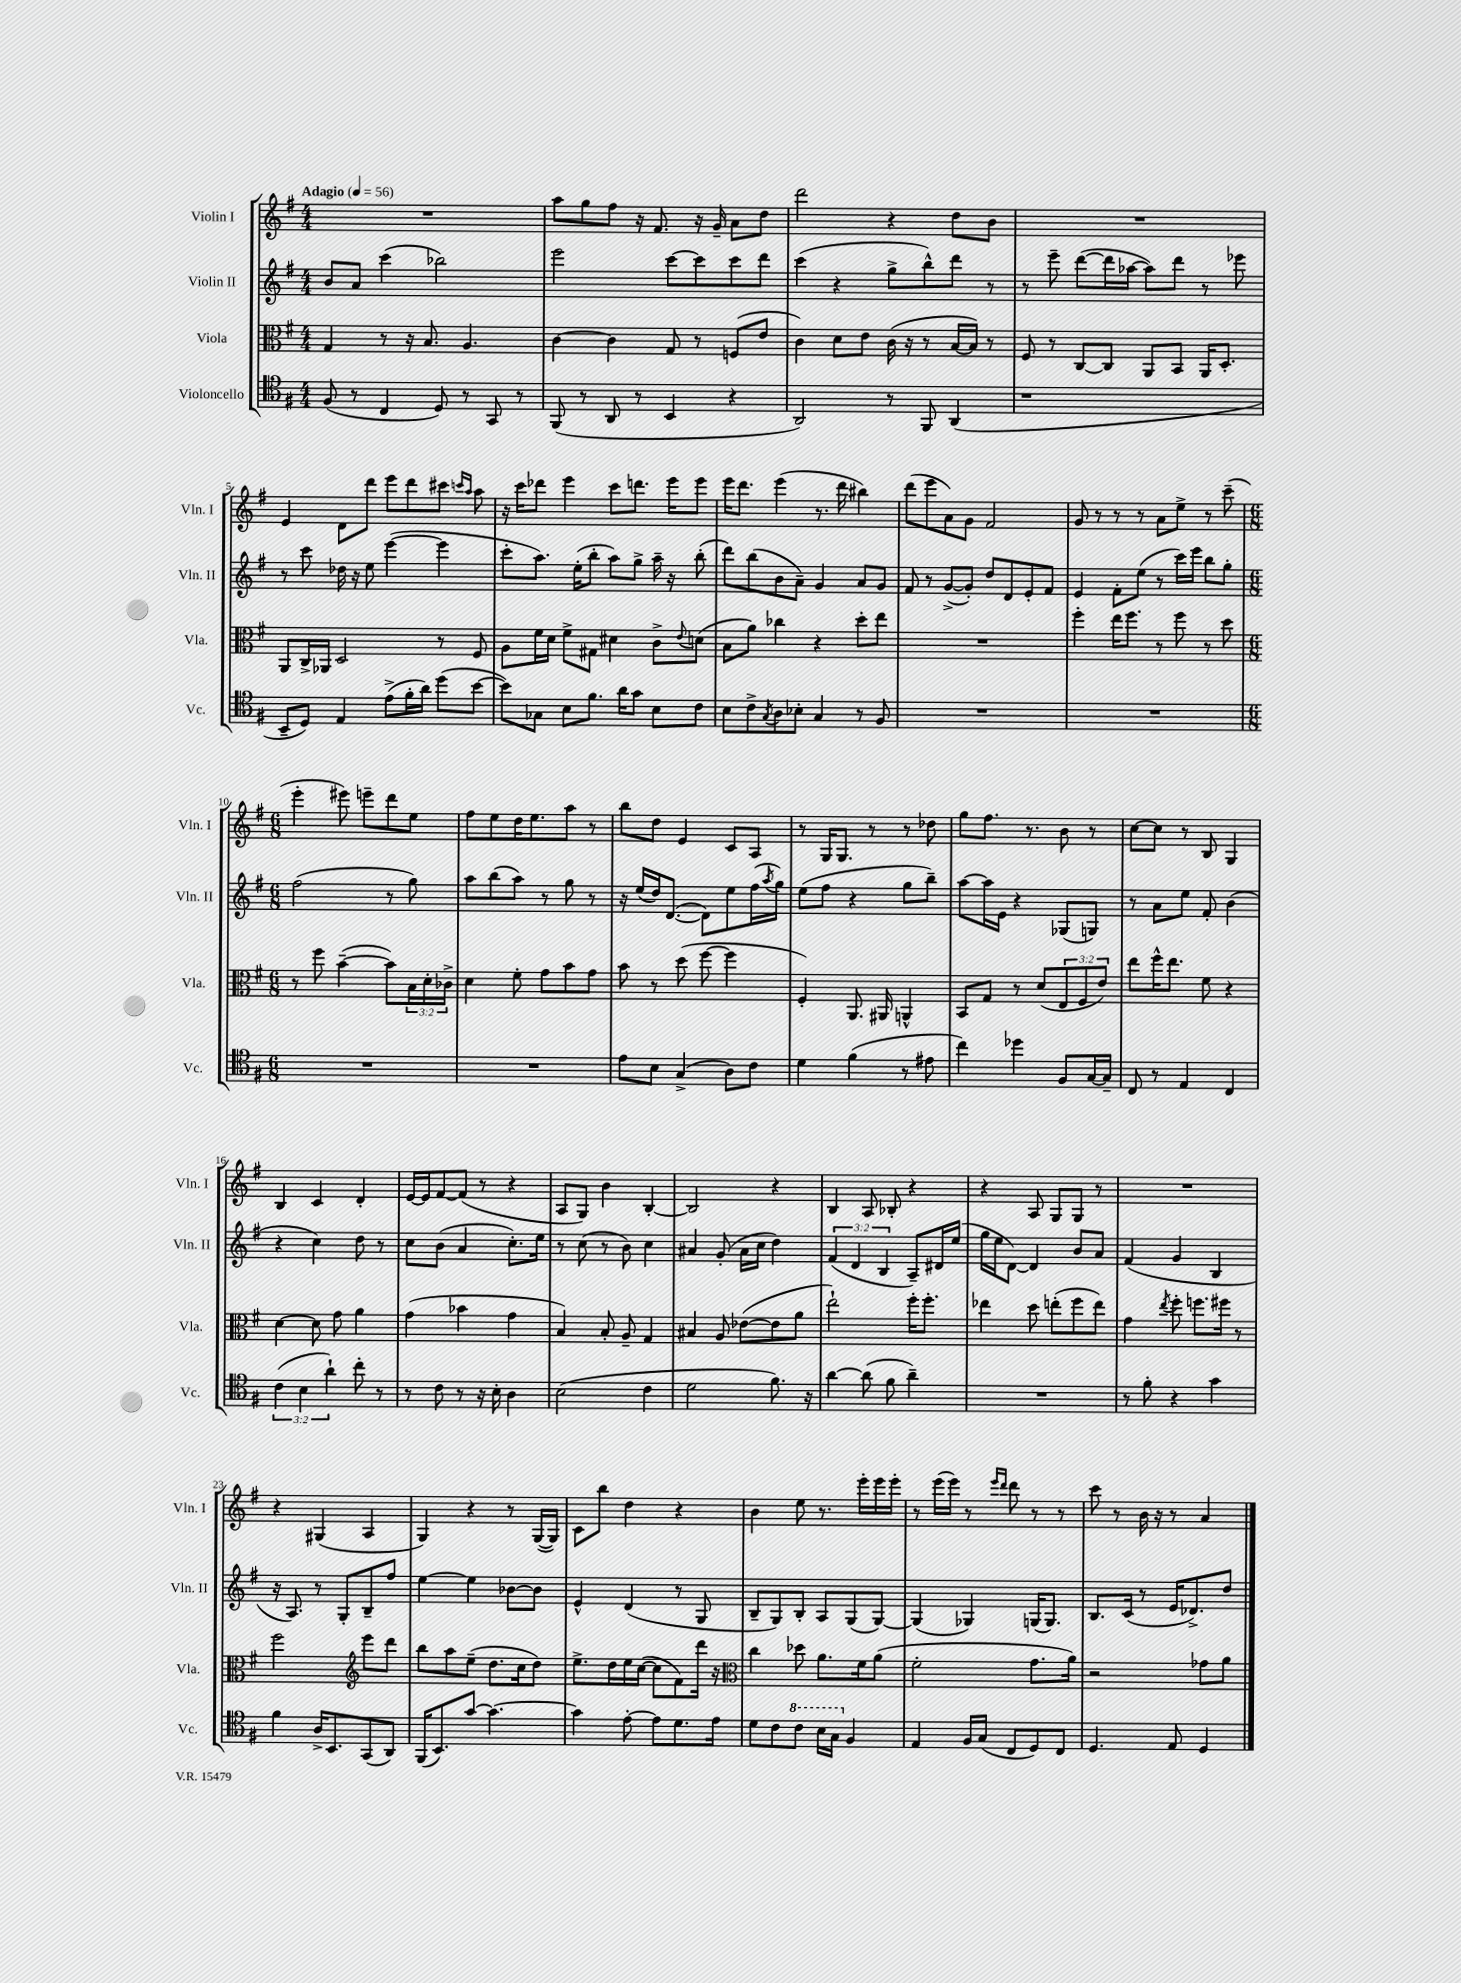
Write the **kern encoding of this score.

**kern	**kern	**kern	**kern
*staff4	*staff3	*staff2	*staff1
*clefC4	*clefC3	*clefG2	*clefG2
*k[f#]	*k[f#]	*k[f#]	*k[f#]
*M4/4	*M4/4	*M4/4	*M4/4
*MM56	*MM56	*MM56	*MM56
(8F#	4G	8b	1r
8r	.	8a	.
4C	8r	(4ccc	.
.	16r	.	.
.	8.B	.	.
8D)	.	2bb-)	.
8r	4.A	.	.
8GG	.	.	.
8r	.	.	.
=	=	=	=
(8FF#	[4c	2eee	8aa
8r	.	.	8gg
8AA	4c]	.	8ff#
8r	.	.	16r
.	.	.	8.f#
4BB	8G	[8ccc	.
.	8r	8ccc]	16r
.	.	.	16g~
4r	(8F	8ccc	8a
.	8e	8ddd	8dd
=	=	=	=
2AA)	4c)	(4ccc	2ddd
.	8d	4r	.
.	8e	.	.
8r	(16c	8gg^	4r
.	16r	.	.
8FF#	8r	8bb^^)	.
(4AA	[16B	8ddd	8dd
.	16B])	.	.
.	8r	8r	8b
=	=	=	=
1r	8F#	8r	1r
.	8r	8eee~	.
.	[8C	([8ddd	.
.	8C]	16ddd]	.
.	.	[16aa-	.
.	8AA	8aa-])	.
.	8BB	8ddd	.
.	16AA	8r	.
.	8.D'	.	.
.	.	8eee-	.
=	=	=	=
8BB~	8AA	8r	4e
8D)	16C^	8ccc	.
.	16AA-	.	.
4E	2D	16dd-	8d
.	.	16r	.
.	.	8ee	8ddd
(8e^	.	([4eee	8eee
16f#'	.	.	8ddd
16a)	.	.	.
(8dd	8r	4eee]	8ccc#
.	.	.	16qqccc
.	.	.	16qqaa
[8b	8F#	.	8aa
=	=	=	=
8b])	8A	8ccc'	16r
.	.	.	16ccc
8G-	16f#	8.aa)	8ddd-
.	16d	.	.
8B	8f#^	.	4eee
.	.	(16ee'	.
8.f#	8G#	8bb'	.
.	4d#	8aa)	8ccc
16a	.	.	.
8g	.	8gg^	8.ddd
8B	8c^	16aa~	.
.	.	16r	16eee
.	8qqe	.	.
8c	(8d	(8bb'	8eee
=	=	=	=
8B	8B	8ddd)	16eee
.	.	.	8.ddd
8c^	8a)	(8bb	.
8qG	.	.	.
8A	4cc-	8b	(4eee
8B-'	.	8a~)	.
4G	4r	4g	8.r
.	.	.	16ddd
8r	8dd'	8a	4bb#)
8F#	8ee	8g	.
=	=	=	=
1r	1r	8f#	(8ddd
.	.	8r	8eee
.	.	([8g^	8a)
.	.	8g'])	8g
.	.	8dd	2f#
.	.	8d	.
.	.	8e'	.
.	.	8f#	.
=	=	=	=
1r	4ff#'	4e	8g
.	.	.	8r
.	16ee	8f#'	8r
.	8.ff#	.	.
.	.	(8ee	8r
.	8r	8r	8a
.	8ff#	16ccc)	8ee^
.	.	16eee	.
.	8r	8bb	8r
.	8dd	8gg'	(8ccc~
=	=	=	=
*M6/8	*M6/8	*M6/8	*M6/8
2.r	8r	(2ff#	4eee'
.	8ff#	.	.
.	([4b~	.	8eee#)
.	.	.	8eee~
.	8b])	8r	8ddd
.	24B	8gg)	8ee
.	24d'	.	.
.	24c-^	.	.
=	=	=	=
2.r	4d	8aa	8ff#
.	.	(8bb	8ee
.	8f#'	8aa)	16dd
.	.	.	8.ee
.	8g	8r	.
.	8b	8gg	8aa
.	8g	8r	8r
=	=	=	=
8e	8b	16r	8bb
.	.	(16ee	.
8B	8r	16dd)	8dd
.	.	([8.d	.
(4G^	(8dd	.	4e
.	[8ff#	8d])	.
8A)	4ff#]	8ee	8c
8c	.	(16ff#	8A
.	.	8qaa	.
.	.	16gg)	.
=	=	=	=
4d	4F#')	(8ee	8r
.	.	8ff#	16G
.	.	.	8.G
(4f#	8.AA	4r	.
.	.	.	8r
.	16AA#	.	.
8r	4AA^^	8gg	8r
8e#	.	8bb~)	8dd-
=	=	=	=
4cc)	8BB	[8aa	8gg
.	8G	16aa]	8.ff#
.	.	16e	.
4dd-	8r	4r	.
.	.	.	8.r
.	(8d	.	.
8F#	12E	(8G-	8b
.	12F#	.	.
[16G	.	8G)	8r
.	12e)	.	.
16G~]	.	.	.
=	=	=	=
8C	8ee	8r	[8cc
8r	16ff#^^	8a	8cc]
.	8.ee	.	.
4E	.	8ee	8r
.	8f#	8f#'	8B
4C	4r	(4b	4G
=	=	=	=
(6c	[4d	4r	4B
6B	.	.	.
.	8d]	4cc)	4c
6a`)	.	.	.
.	8g	.	.
8cc'	4a	8dd	4d'
8r	.	8r	.
=	=	=	=
8r	(4g	8cc	[16e
.	.	.	16e]
8c	.	(8b	[8f#
8r	4b-	4a	(8f#]
16r	.	.	8r
16B'	.	.	.
4A	4g	8.cc')	4r
.	.	16ee	.
=	=	=	=
(2B	4B)	8r	8A
.	.	(8cc	8G)
.	8B'	8r	4b
.	8A~	8b)	.
4c	4G	4cc	[4B'
=	=	=	=
2d	4B#	4a#	2B]
.	8A	(8g'	.
.	([8e-	16a#	.
.	.	16cc	.
8.f#)	8e-]	4dd)	4r
.	8a	.	.
16r	.	.	.
=	=	=	=
[4a	2ee`)	(6f#	4B
.	.	6d	.
(8a]	.	.	8A
.	.	6B	.
8f#	.	.	8B-'
4a~)	16ff#'	8A~)	4r
.	8.ff#'	.	.
.	.	16d#	.
.	.	(16ee	.
=	=	=	=
2.r	4ee-	16gg	4r
.	.	16ee	.
.	.	[8d)	.
.	8dd	4d]	8A
.	(8ee'	.	8G
.	8ff#	8b	8G
.	8ee)	8a	8r
=	=	=	=
8r	4g	(4f#	2.r
8f#'	.	.	.
.	8qee	.	.
4r	8ff#'	4g	.
.	8.ff	.	.
4g	.	4B	.
.	16ff#	.	.
.	8r	.	.
=	=	=	=
4f#	2ff#	16r	4r
.	.	8.A)	.
16A^	.	8r	(4G#
8.BB	.	.	.
.	.	8G'	.
*	*clefG2	*	*
(8GG	8eee	8B~	4A
8AA)	8ddd	8ff#	.
=	=	=	=
(16FF#	8bb	[4ee	4G)
8.BB)	.	.	.
.	8aa	.	.
[8g	(8ee~	4ee]	4r
4.g_	8.dd	.	.
.	.	[8b-	8r
.	16cc	.	.
.	8dd)	8b-]	([16G
.	.	.	16G])
=	=	=	=
4g]	8.ee^	4e^^	8c
.	.	.	8bb
.	16dd	.	.
[8e'	16ee	(4d	4dd
.	([16cc	.	.
8e]	8cc]	.	.
8.d	8f#)	8r	4r
.	16ddd	8G	.
16e	16r	.	.
=	=	=	=
*	*clefC3	*	*
8d	4cc	8B~	4b
8c	.	8G)	.
8cc	8dd-	8B'	8ee
16b	8.a	8A	8.r
16g	.	.	.
4F#	.	(8G	.
.	16f#	.	16eee'
.	(8a	[8G)	16eee
.	.	.	16eee'
=	=	=	=
4E	2f#'	(4G]	8r
.	.	.	(16eee
.	.	.	16eee)
16F#	.	4G-)	8r
(16G	.	.	.
.	.	.	16qqeee
.	.	.	16qqddd
8C	.	.	8ddd
8D)	8.g	(16G	8r
.	.	8.G)	.
8C	.	.	8r
.	16a)	.	.
=	=	=	=
4.D	2r	8.B	8ccc
.	.	.	8r
.	.	(16c	.
.	.	8r	16b
.	.	.	16r
8E	.	16e	8r
.	.	8.d-^)	.
4D	8g-	.	4a
.	8a	8dd	.
==	==	==	==
*-	*-	*-	*-
